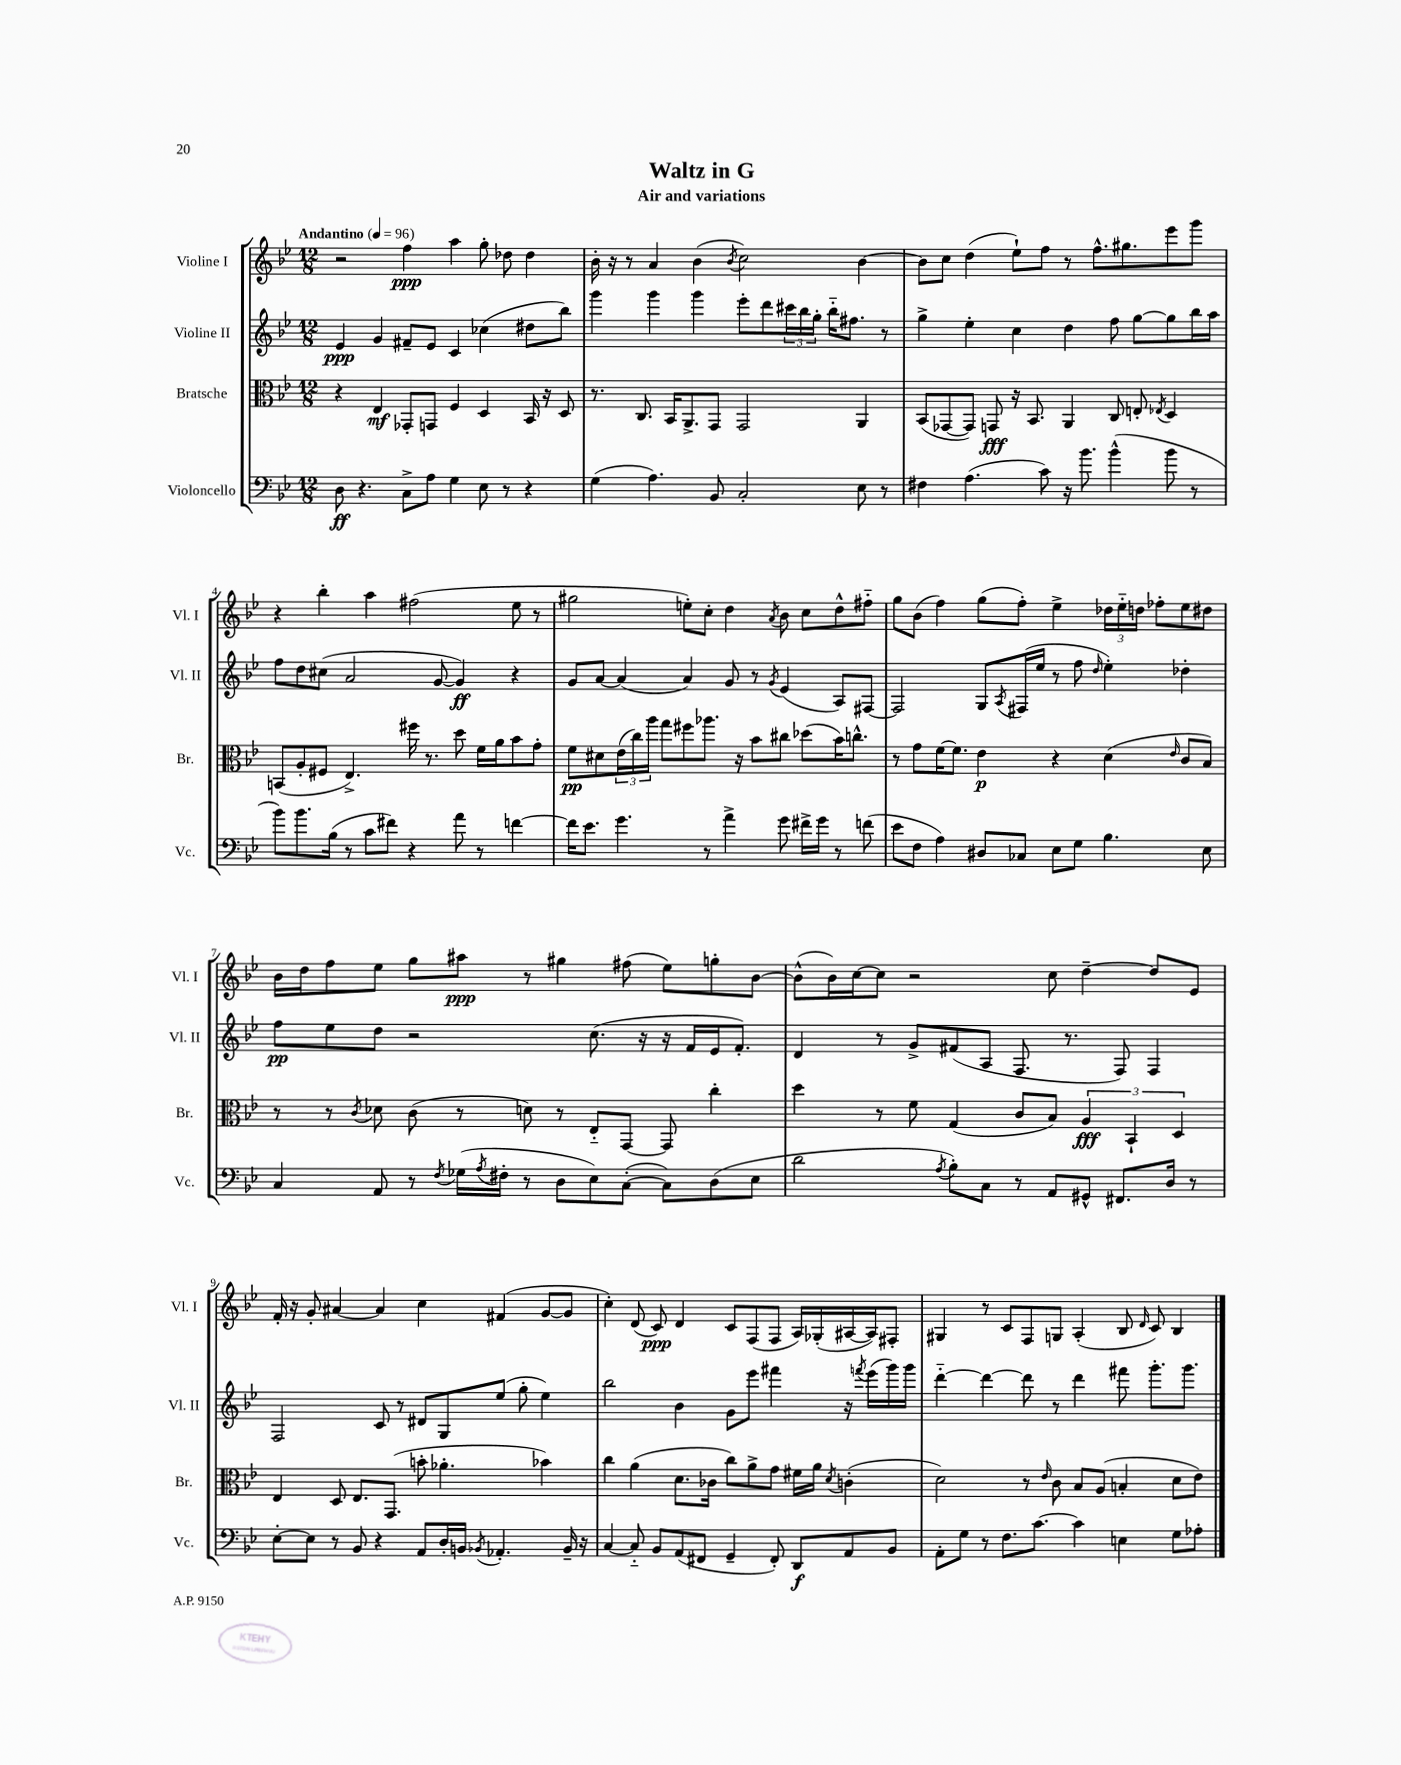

**kern	**kern	**kern	**kern
*staff4	*staff3	*staff2	*staff1
*clefF4	*clefC3	*clefG2	*clefG2
*k[b-e-]	*k[b-e-]	*k[b-e-]	*k[b-e-]
*M12/8	*M12/8	*M12/8	*M12/8
*MM96	*MM96	*MM96	*MM96
8D	4r	4e-	2r
4.r	.	.	.
.	4E-	4g	.
8C^	8GG-'	8f#~	4ff
8A	8GG	8e-	.
4G	4F	4c	4aa
8E-	4D	(4cc-	8gg'
8r	.	.	8dd-
4r	16BB-	8dd#	4dd-
.	16r	.	.
.	8D	8bb-)	.
=	=	=	=
(4G	8.r	4ggg	16b-'
.	.	.	16r
.	.	.	8r
.	8.C	.	.
4.A)	.	4ggg	4a
.	16BB-	.	.
.	8.AA^	.	.
.	.	4ggg	(4b-
8BB-	8GG	.	.
.	.	.	8qb-
2C'	2GG	8eee-'	2cc)
.	.	8ddd	.
.	.	24ccc#	.
.	.	24bb-	.
.	.	24gg'	.
.	.	16bb-'~	.
.	.	8.ff#	.
8E-	4AA	.	[4b-
8r	.	8r	.
=	=	=	=
4F#	(8BB-	4gg^	8b-]
.	[8GG-	.	8cc
(4.A	8GG-])	4ee-'	(4dd
.	8GG	.	.
.	16r	4cc	8ee-`)
.	8.BB-	.	.
8c)	.	.	8ff
16r	4AA	4dd	8r
8.b-	.	.	.
.	.	.	8.ff^^
(4b-^^	8C	8ff	.
.	.	.	8.gg#
.	8E'	[8gg	.
.	8qE-	.	.
8b-	4D	8gg]	8eee-
8r	.	16bb-	8ggg
.	.	16aa	.
=	=	=	=
8b-)	(8BB	8ff	4r
8.b-	8A'	8dd	.
.	8F#	(8cc#	4bb-'
(16B-	.	.	.
8r	4.E-^)	2a	.
8c	.	.	4aa
8f#)	.	.	.
4r	16ff#	.	(2ff#
.	8.r	.	.
.	.	[8g	.
8a	8dd	4g])	.
8r	16f	.	.
.	16a	.	.
[4f	8b-	4r	8ee-
.	8g'	.	8r
=	=	=	=
16f]	8f	8g	2gg#
8.e-	.	.	.
.	8d#	[8a	.
4.g	(24e-	(4a]	.
.	24cc)	.	.
.	24aa	.	.
.	8gg	.	.
.	8ff#	4a)	8ee')
8r	8.aa-	.	8cc'
4a^	.	8g	4dd
.	16r	.	.
.	8b-	8r	.
.	.	8qg	8qa
8g	8cc#	(4e-	8b-
16f#^	(8dd-	.	8cc
16g	.	.	.
8r	16b-)	8A)	8dd^^
.	8.cc^^	.	.
(8f	.	[8F#	8ff#'~
=	=	=	=
8e-	8r	2F#]	8gg
8F	8g	.	(8b-
4A)	[16f	.	4ff)
.	8.f]	.	.
8D#	4e-	8G	(8gg
.	.	8qA	.
8C-	.	(16F#	8ff')
.	.	16ee-	.
8E-	4r	8r	4ee-^
8G	.	8ff	.
.	.	16qqdd	.
4.B-	(4d	4ee-')	24dd-
.	.	.	24ee-'~
.	.	.	24dd
.	.	.	8ff-'
.	16qqe-	.	.
.	8c	4dd-'	8ee-
8E-	8B-)	.	8dd#
=	=	=	=
4C	8r	8ff	16b-
.	.	.	16dd
.	8r	8ee-	8ff
.	8qc	.	.
8AA	8d-	8dd	8ee-
8r	(8c	2r	8gg
8qF	.	.	.
(16G-	8r	.	8aa#
8qA	.	.	.
16F#'	.	.	.
8r	8d)	.	8r
8D	8r	.	4gg#
8E-)	8E-'~	(8.cc	.
([8C'	[8GG	.	(8ff#
.	.	16r	.
8C])	8GG]	16r	8ee-)
.	.	16f	.
(8D	4cc'	16e-	8gg'
.	.	8.f')	.
8E-	.	.	[8b-
=	=	=	=
2d	4dd	4d	(8b-^^]
.	.	.	16b-)
.	.	.	[16cc
.	8r	8r	8cc]
.	8f	8g^	2r
8qA	.	.	.
8B-')	(4G	(8f#	.
8C	.	8A	.
8r	8c	8.F	.
8AA	8B-)	.	8cc
.	.	8.r	.
8GG#^^	6A	.	[4dd~
8.FF#	.	8F)	.
.	6BB-`	.	.
.	.	4F	8dd]
16D	.	.	.
.	6D	.	.
8r	.	.	8e-
=	=	=	=
[8E-'	4E-	2F	16f'
.	.	.	16r
8E-]	.	.	8g'
8r	8D	.	[4a#
8BB-	8.E-	.	.
4r	.	8c	4a#]
.	(8.GG	.	.
.	.	8r	.
8AA	8b'	8d#	4cc
16D'	4.a-'	8G	.
16BB	.	.	.
8qBB-	.	.	.
4.AA-'	.	(8ee-	(4f#
.	.	8gg'	.
.	4b-)	4ee-)	[8g
16BB-~	.	.	8g]
16r	.	.	.
=	=	=	=
[4C	4cc	2bb-	4cc')
8C'~]	(4a	.	(8d
8BB-	.	.	8c)
(8AA	8.d	4b-	4d
8FF#	.	.	.
.	16c-	.	.
4GG~	8cc)	8g	8c
.	8a^	8eee-	(8F
8FF#')	8g	4fff#	8F
8DD	16f#	.	16A)
.	16a	.	(16G-'
.	8qd	.	.
8AA	(4c'	16r	[16A#
.	.	8qfff	.
.	.	(16eee-	16A#])
8BB-	.	16ggg)	8F#'
.	.	16ggg	.
=	=	=	=
8AA'	2d)	[4ddd'~	4G#
8G	.	.	.
8r	.	4ddd_	8r
8.F	.	.	8c
.	8r	8ddd]	8F
[8.c	.	.	.
.	16qqe-	.	.
.	8c	8r	8G
4c]	8B-	4ddd	(4A'
.	(8A	.	.
4E	4B'	8fff#	8B-
.	.	.	16qqd
.	.	8.ggg'	8c)
8G	8d	.	4B-
.	.	8.ggg	.
8A-'	8e-)	.	.
==	==	==	==
*-	*-	*-	*-
